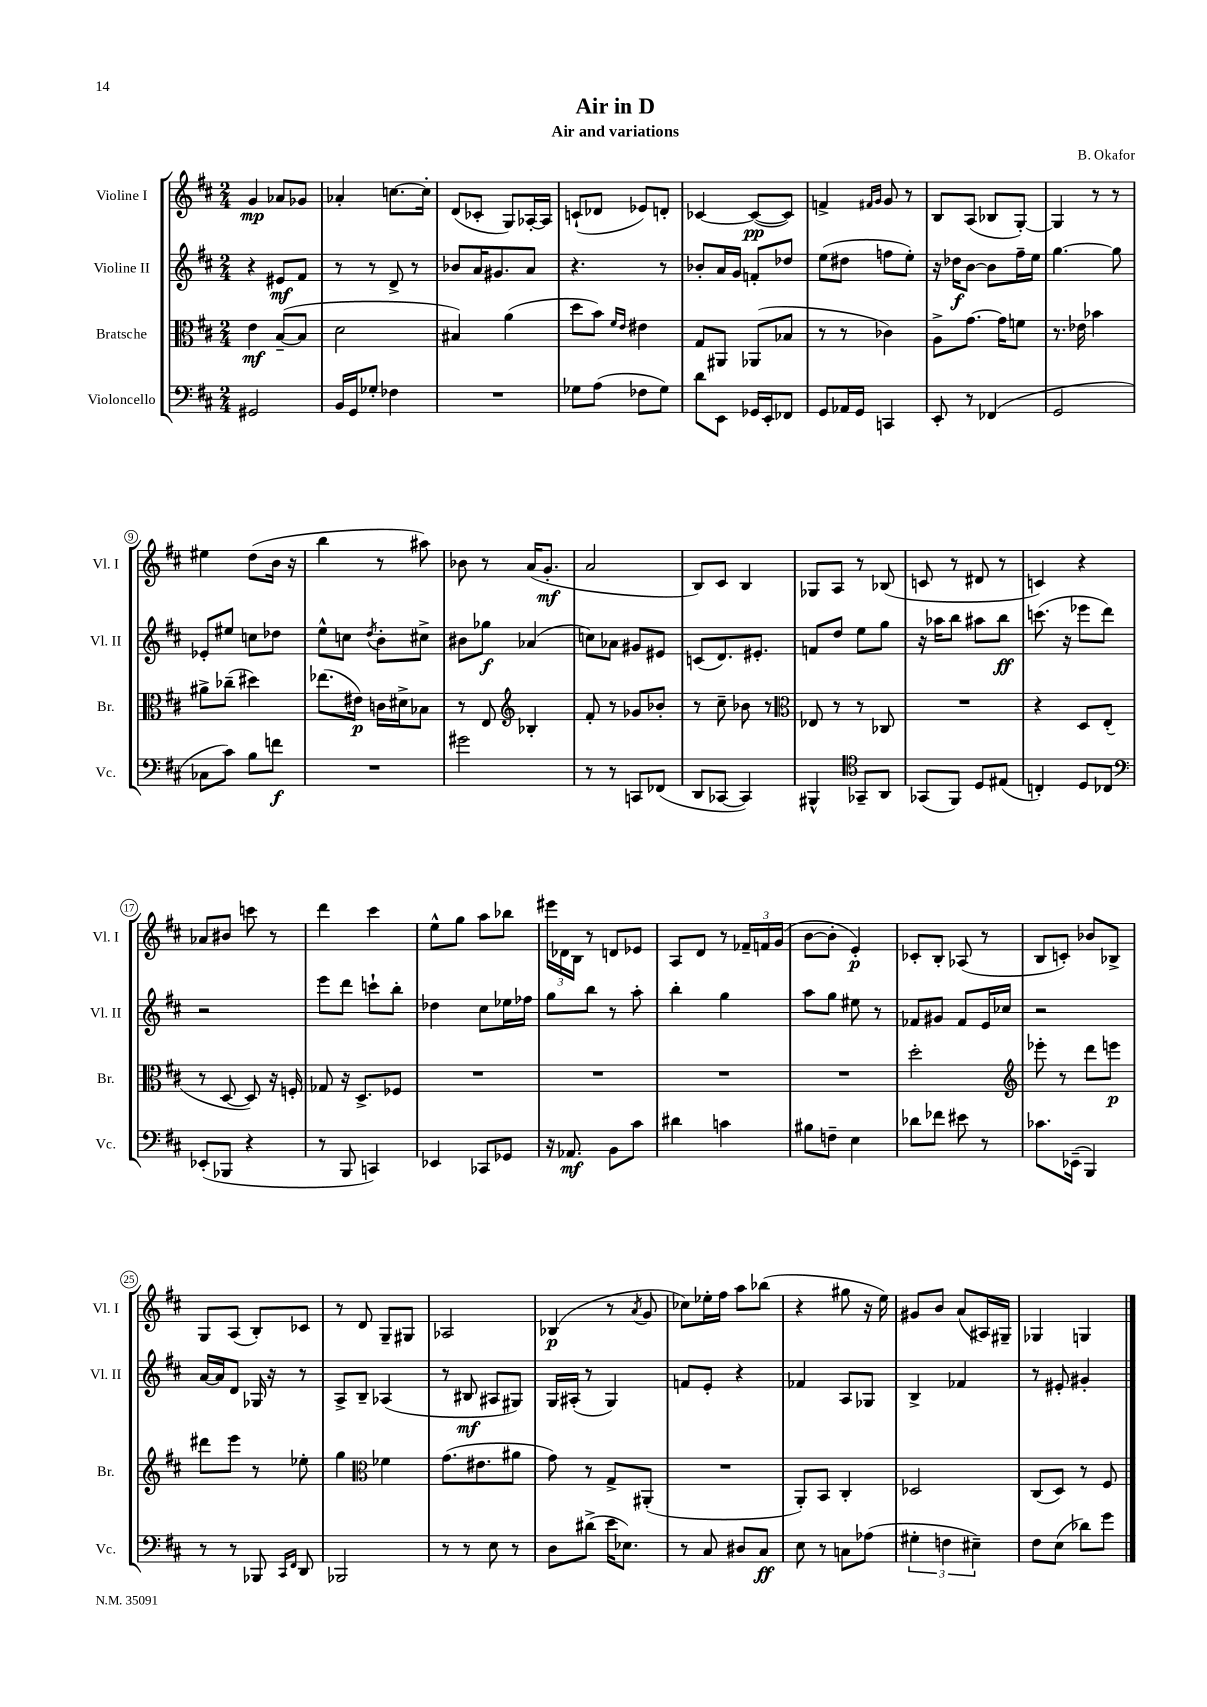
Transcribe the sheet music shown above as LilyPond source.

\header { title = "Air in D" composer = "B. Okafor" subtitle = "Air and variations" }
<<
\new StaffGroup <<
\new Staff = "s0" \with { instrumentName = "Violine I" shortInstrumentName = "Vl. I" } {
    \clef treble \key d \major \numericTimeSignature \time 2/4
    g'4\mp aes'8 ges'8 |
    aes'4-. c''8.~ c''16-. |
    d'8( ces'8-. g8) aes16~-. aes16 |
    c'8-!( des'8 ees'8) d'8-. |
    ces'4~ ces'8~\pp( ces'8) |
    f'4-> \grace { fis'16 g'16 } g'8 r8 |
    b8 a8( bes8 g8~-.) |
    g4 r8 r8 |
    eis''4 d''8( b'16 r16 |
    b''4 r8 ais''8) |
    bes'8 r8 a'16( g'8.-.\mf |
    a'2 |
    b8) cis'8 b4 |
    ges8 a8 r8 bes8( |
    c'8 r8 dis'8 r8 |
    c'4) r4 |
    aes'8 bis'8 c'''8 r8 |
    d'''4 cis'''4 |
    e''8-^ g''8 a''8 bes''8 |
    \tuplet 3/2 { eis'''16 des'16 b16 } r8 d'8 ees'8 |
    a8 d'8 r8 \tuplet 3/2 { fes'16-- f'16 g'16( } |
    b'8~ b'8-. e'4-.\p) |
    ces'8-. b8-. aes8( r8 |
    b8 c'8-.) bes'8 bes8-> |
    g8 a8( b8-.) ces'8 |
    r8 d'8 g8-- gis8 |
    aes2 |
    bes4\p( r8 \acciaccatura { a'8 } g'8 |
    ces''8) ees''16-. fis''16 a''8 bes''8( |
    r4 gis''8 r16 e''16) |
    gis'8 b'8 a'8( ais16) gis16-- |
    ges4 g4 \bar "|." |
}
\new Staff = "s1" \with { instrumentName = "Violine II" shortInstrumentName = "Vl. II" } {
    \clef treble \key d \major \numericTimeSignature \time 2/4
    r4 eis'8\mf fis'8 |
    r8 r8 d'8-> r8 |
    bes'8 a'16 gis'8. a'8 |
    r4. r8 |
    bes'8-. a'16 g'16 f'8-. des''8 |
    e''8( dis''8 f''8 e''8-.) |
    r16 des''16\f b'8~ b'8 fis''16-- e''16 |
    g''4.~ g''8 |
    ees'8-. eis''8 c''8 des''8 |
    e''8-^ c''8 \acciaccatura { d''8 } b'8-. cis''8-> |
    bis'8 ges''8\f aes'4( |
    c''8) aes'8 gis'8 eis'8 |
    c'8( d'8.) eis'8.-. |
    f'8 d''8 e''8 g''8 |
    r16 aes''16 b''8 ais''8 b''8\ff |
    c'''8.( r16 ees'''8 d'''8) |
    r2 |
    e'''8 d'''8 c'''8-! b''8-. |
    des''4 cis''8 ees''16 fes''16 |
    g''8 b''8 r8 a''8-. |
    b''4-. g''4 |
    a''8 g''8 eis''8 r8 |
    fes'8 gis'8 fes'8 e'16 ces''16 |
    r2 |
    a'16~ a'16 d'8 ges16 r16 r8 |
    a8-> b8-- aes4( |
    r8 bis8\mf ais8 gis8) |
    g16 ais16-.( r8 g4) |
    f'8 e'8-. r4 |
    fes'4 a8 ges8 |
    b4-> fes'4 |
    r8 eis'8-. gis'4-. \bar "|." |
}
\new Staff = "s2" \with { instrumentName = "Bratsche" shortInstrumentName = "Br." } {
    \clef alto \key d \major \numericTimeSignature \time 2/4
    e'4\mf b8~--( b8 |
    d'2 |
    bis4) a'4( |
    d''8 b'8) \grace { fis'16 e'16 } eis'4 |
    g8 ais,8 aes,8( bes8 |
    r8 r8 ces'4) |
    a8-> g'8.~ g'16 f'8 |
    r8. ees'16 bes'4 |
    ais'8-> ces''8--( dis''4) |
    ees''8.( eis'16\p) c'16 dis'16-> bes8 |
    r8 e8 \clef treble bes4-. |
    fis'8-. r8 ges'8 bes'8-. |
    r8 cis''8-- bes'8 r8 |
    \clef alto ees8 r8 r8 ces8 |
    R2 |
    r4 d8 e8-.( |
    r8 d8~ d8) r16 f16-. |
    ges8 r16 d8.-> fes8 |
    R2 |
    R2 |
    R2 |
    R2 |
    d''2-. |
    \clef treble ees'''8-. r8 d'''8 e'''8\p |
    dis'''8 e'''8 r8 ees''8-. |
    g''4 \clef alto fes'4 |
    g'8.( eis'8. ais'8 |
    g'8) r8 g8-> ais,8-.( |
    R2 |
    a,8-.) b,8 cis4-. |
    des2 |
    cis8( d8) r8 fis8 \bar "|." |
}
\new Staff = "s3" \with { instrumentName = "Violoncello" shortInstrumentName = "Vc." } {
    \clef bass \key d \major \numericTimeSignature \time 2/4
    gis,2 |
    b,16 g,16 ges8-. fes4 |
    R2 |
    ges8 a8( fes8 ges8) |
    d'8 e,8 ges,16 e,16-. fes,8 |
    g,8 aes,16 g,16 c,4 |
    e,8-. r8 fes,4( |
    g,2 |
    ces8 cis'8) b8 f'8\f |
    R2 |
    gis'2 |
    r8 r8 c,8 fes,8( |
    d,8 ces,8~ ces,4) |
    bis,,4-^ \clef tenor ges,8-- a,8 |
    ges,8( fis,8) d8 eis8( |
    c4-.) d8 ces8 |
    \clef bass ees,8-.( bes,,8 r4 |
    r8 b,,8 c,4) |
    ees,4 ces,8 ges,8 |
    r16 aes,8.\mf b,8 cis'8 |
    dis'4 c'4 |
    bis8 f8-- e4 |
    des'8 fes'8 eis'8 r8 |
    ces'8. ees,16--( b,,4) |
    r8 r8 bes,,8 \grace { cis,16 fis,16 } d,8 |
    bes,,2 |
    r8 r8 e8 r8 |
    d8 dis'8->( e'16 ees8.) |
    r8 cis8 dis8 cis8\ff |
    e8 r8 c8 aes8( |
    \tuplet 3/2 { gis4-. f4 eis4--) } |
    fis8 e8( des'8) g'8 \bar "|." |
}
>>
>>
\layout { \context { \Score \override BarNumber.stencil = #(make-stencil-circler 0.1 0.3 ly:text-interface::print) } }
